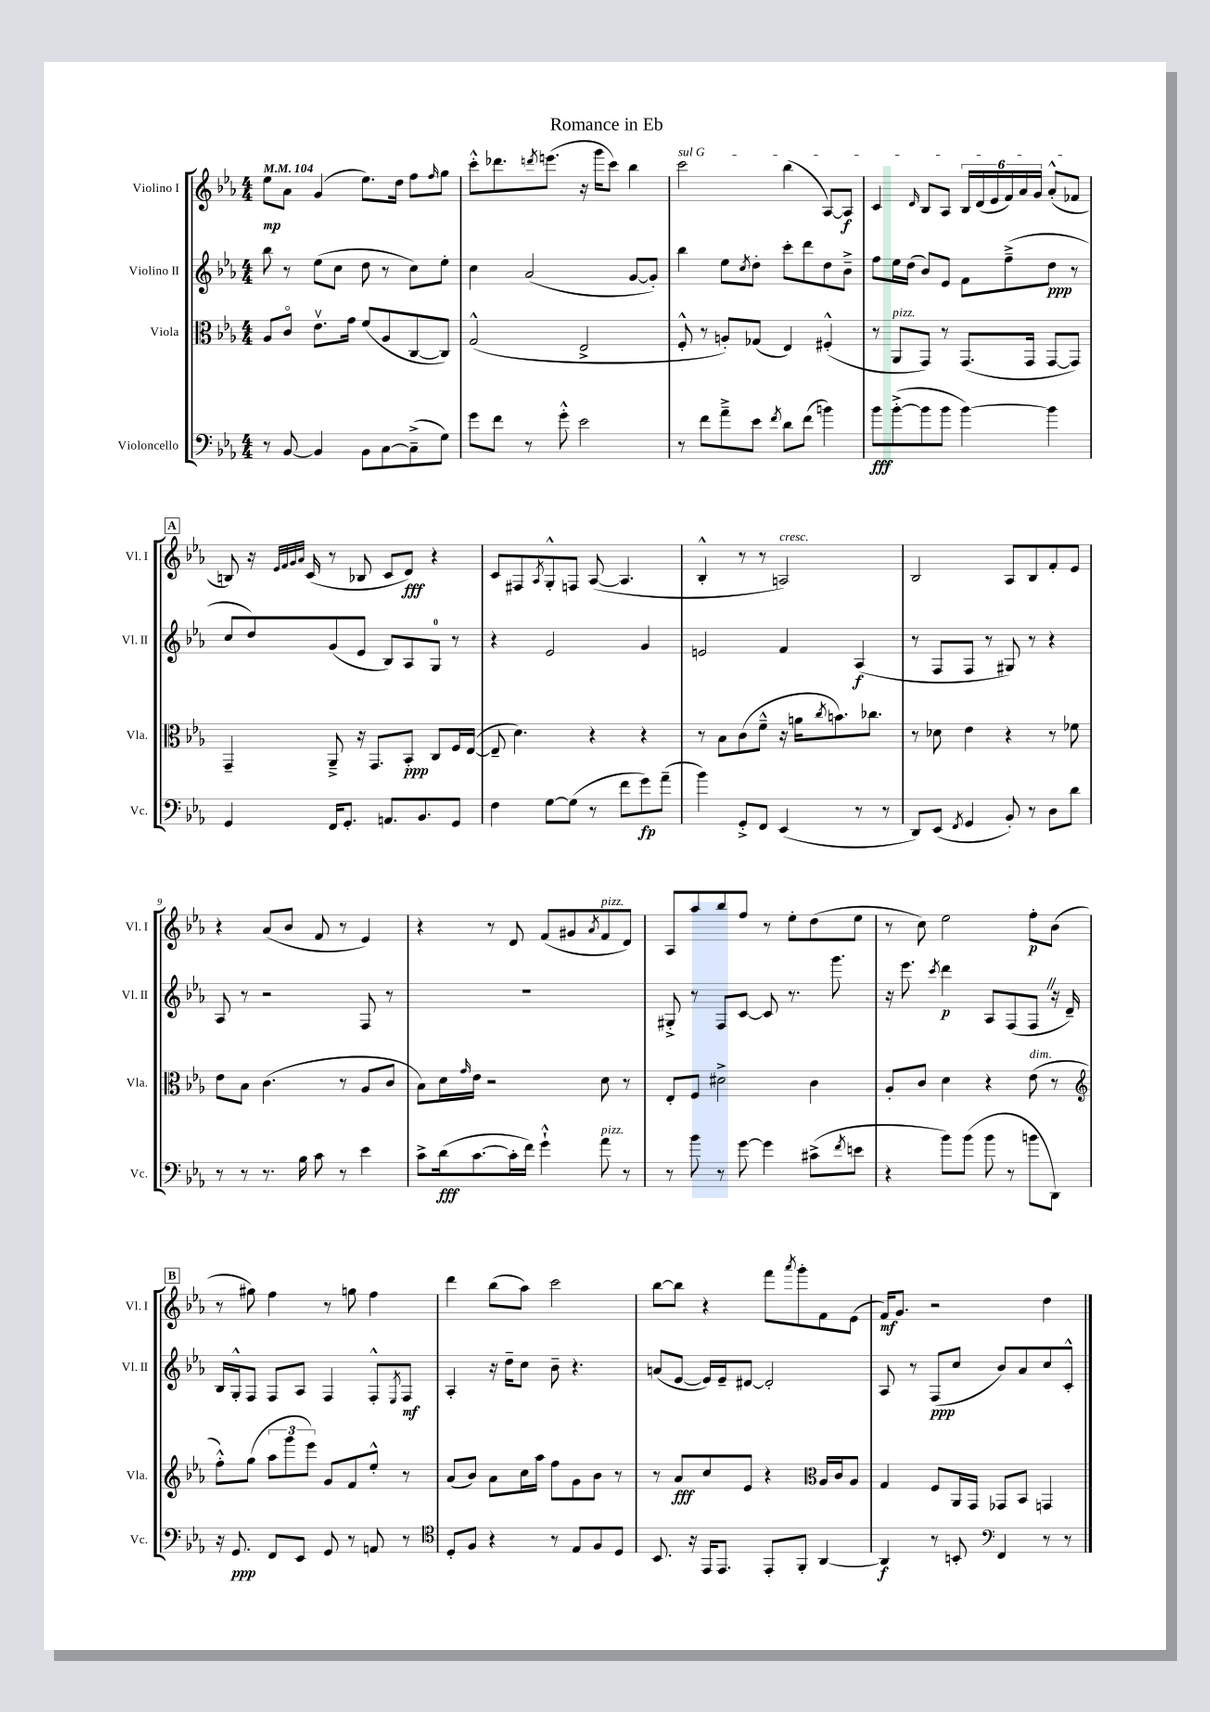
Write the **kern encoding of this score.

**kern	**kern	**kern	**kern
*staff4	*staff3	*staff2	*staff1
*clefF4	*clefC3	*clefG2	*clefG2
*k[b-e-a-]	*k[b-e-a-]	*k[b-e-a-]	*k[b-e-a-]
*M4/4	*M4/4	*M4/4	*M4/4
*MM104	*MM104	*MM104	*MM104
8r	8A-/L	8bb-\	8ee-\L
[8BB-/	8co/J	8r	8a-\J
4BB-/]	8.e-v\L	(8ee-\L	(4g/
.	.	8cc\J	.
.	16g\Jk	.	.
8BB-\L	(8f/L	8dd\	8.ee-\L)
[8C\	8A-/	8r	.
.	.	.	16dd\Jk
(8C~^\]	[8C/	8cc\L)	8ff\L
.	.	.	16qqff/
8G\J)	8C/]J)	8ee-'\J	8gg\J
=	=	=	=
8g\L	(2G^^/	4cc\	8ccc'^^\L
8f\J	.	.	8.ddd-\
8r	.	(2a-/	.
.	.	.	8qddd/
.	.	.	(8.eee\J
8g'^^\	.	.	.
2e-\	2E-^/	.	16r
.	.	.	16ggg\LK
.	.	.	8ccc\J)
.	.	[8g/L	4bb-\
.	.	8g'/]J)	.
=	=	=	=
8r	8F'^^/	4bb-\	2ccc\
8f\L	8r	.	.
8a-~^\	8A'/L)	8ee-\L	.
.	.	8qcc/	.
8e-\J	(8G-/J	8dd'\J	.
8qf/	.	.	.
8d\L	4E-/)	8ccc'\L	(4bb-\
(8f\J	.	8ddd\	.
4b\)	(4F#'^^/	8dd\	[8A-/L)
.	.	8b-~^\J	8A-/]J
=	=	=	=
8b-\L	8r	8ff\L	4c/
([8b-'^\	8AA-/L	16ee-\L	.
.	.	(16dd\JJ	.
.	.	.	16qqd/
8b-\]	8GG/J)	8b-/L)	8B-/L
8b-\J	8r	8e-/J	8A-/J
[4b-\)	(8.GG/L	8f\L	24B-/LL
.	.	.	(24d/
.	.	.	24e-/
.	.	(8ff~^\	24f/)
.	.	.	24a-/
.	16GG/Jk	.	.
.	.	.	24g/JJ
4b-\]	[8GG/L	8dd\J	(8a-'^^/L
.	8GG/]J)	8r	8f-/J
=	=	=	=
4GG/	4GG~/	8cc/L	8B/)
.	.	8dd/)	16r
.	.	.	32qqe-/LLL
.	.	.	32qqf/
.	.	.	32qqg/
.	.	.	32qqa-/JJJ
.	.	.	(16c/
16FF/LK	8AA-~^/	(8g/	8r
8.GG'/J	.	.	.
.	16r	8e-/J	8B-/
.	8.GG/L	.	.
8.AA/L	.	8B-/L)	8c/L
.	8BB-'/J	8A-/	8d/J)
8.BB-/	.	.	.
.	8C/L	8G/J	4r
8GG/J	16F/L	8r	.
.	([16E-/JJ	.	.
=	=	=	=
4F\	8E-~/]	4r	8c/L
.	4.d\)	.	8F#/
.	.	.	8qA-/
[8G\L	.	2e-/	8G'^^/
(8G\]J	.	.	8F/J
8r	4r	.	([8A-/
8f\L	.	.	4.A-/]
8g\)	4r	4g/	.
(8a-~\J	.	.	.
=	=	=	=
4b-\)	8r	2e/	4B-'^^/
.	8B-\L	.	.
8GG'^/L	(8c\	.	8r
8FF/J	8f~^^\J	.	8r
(4EE-/	16r	4f/	2A/)
.	16a\LK	.	.
.	8qcc/	.	.
.	8.b\)	.	.
8r	.	(4A-/	.
.	8.cc-\J	.	.
8r	.	.	.
=	=	=	=
8DD/L)	8r	8r	2B-/
(8EE-/J	8d-\	8F/L	.
8qFF/	.	.	.
4GG/	4e-\	8F/J	.
.	.	8r	.
8BB-'/)	4r	8G#/)	8A-/L
8r	.	8r	8B-/
8D\L	8r	4r	8f'/
8d\J	8f-\	.	8e-/J
=	=	=	=
8r	8e-\L	8A-/	4r
8r	8B-\J	8r	.
8.r	(4.c\	2r	(8a-/L
.	.	.	8b-/J
16B-\	.	.	.
8c\	.	.	8f/
8r	8r	.	8r
4e-\	8A-/L	8F/	4e-/)
.	8c/J	8r	.
=	=	=	=
8c^\L	8B-\L)	1r	4r
(16d\k	16d\L	.	.
.	16qqg/	.	.
[8.c\	16e-\JJ	.	.
.	2r	.	8r
16c'\]L	.	.	8d/
16f\JJ)	.	.	.
4g`^^\	.	.	(8f/L
.	.	.	8g#/
.	.	.	8qa-/
8a-\	8d\	.	8f/
8r	8r	.	8d/J)
=	=	=	=
8r	8E-'/L	8G#'^/	8A-/L
8b-\	8F/J	8r	8aa-/
8r	2d#^\	8F/L	8bb-/
[8g\	.	[8c/J	8ff/J
4g\]	.	8c/]	8r
.	.	8.r	8ee-'\L
(8c#^\L	4c\	.	(8dd\
.	.	8.ggg\	.
8qf/	.	.	.
8e\J	.	.	8ee-\J
=	=	=	=
4r	8A-'/L	16r	8r
.	.	8.eee-\	.
.	8c/J	.	8cc\)
.	.	8qccc/	.
8b-\L)	4d\	4ddd\	2ee-\
(8b-\J	.	.	.
8b-\	4r	8A-/L	.
8r	.	(8F/	.
8b\L	(8e-\	8F/J	8ff'\L
8DD\J)	8r	16r	(8b-\J
.	.	16d~/)	.
=	=	=	=
*	*clefG2	*	*
16r	8ff'^^\L)	16B-/LL	8r
8.GG/	.	16G'^^/J	.
.	(8gg\J	8F/J	8gg#\)
8FF/L	12aa-\L	8F/L	4ff\
.	12ggg\	.	.
8EE-/J	.	8A-/J	.
.	12eee-\J)	.	.
8GG/	8g/L	4F/	8r
8r	8f/	.	8gg\
8AA/	8ee-'^^/J	8F'^^/L	4ff\
.	.	8qE-/	.
8r	8r	8F/J	.
=	=	=	=
*clefC4	*	*	*
8D'/L	(8a-/L	4A-'/	4ddd\
8F/J	8b-/J)	.	.
4r	8a-\L	16r	(8bb-\L
.	.	16dd~\LK	.
.	16cc\L	8cc\J	8aa-\J)
.	16aa-\JJ	.	.
8r	8ff\L	8b-~\	2ccc\
8E-/L	8g\	4.r	.
8F/	8b-\J	.	.
8D/J	8r	.	.
=	=	=	=
8.BB-/	8r	(8a/L	[8bb-\L
.	8a-/L	[8e-/J	8bb-\]J
16r	.	.	.
16EE-/LK	8cc/	16e-/]LL)	4r
8.EE-/J	.	16e-~/J	.
.	8e-/J	[8d#/J	.
8EE-'/L	4r	2d#'/]	8fff\L
.	.	.	8qaaa-/
8FF'/J	.	.	8ggg'\
*	*clefC3	*	*
[4AA-/	16A-/LL	.	8f\
.	16c/J	.	.
.	8A-/J	.	(8e-\J
=	=	=	=
4AA-/]	4G/	8A-/	16f/LK)
.	.	.	8.g/J
.	.	8r	.
8r	8F/L	(8F/L	2r
8BB'/	16AA-/L	8cc/J	.
.	16GG/JJ	.	.
*clefF4	*	*	*
4FF/	8GG-/L	8b-/L)	.
.	8BB-/J	8a-/	.
8r	4GG/	8cc/	4dd\
8r	.	8c'^^/J	.
==	==	==	==
*-	*-	*-	*-
